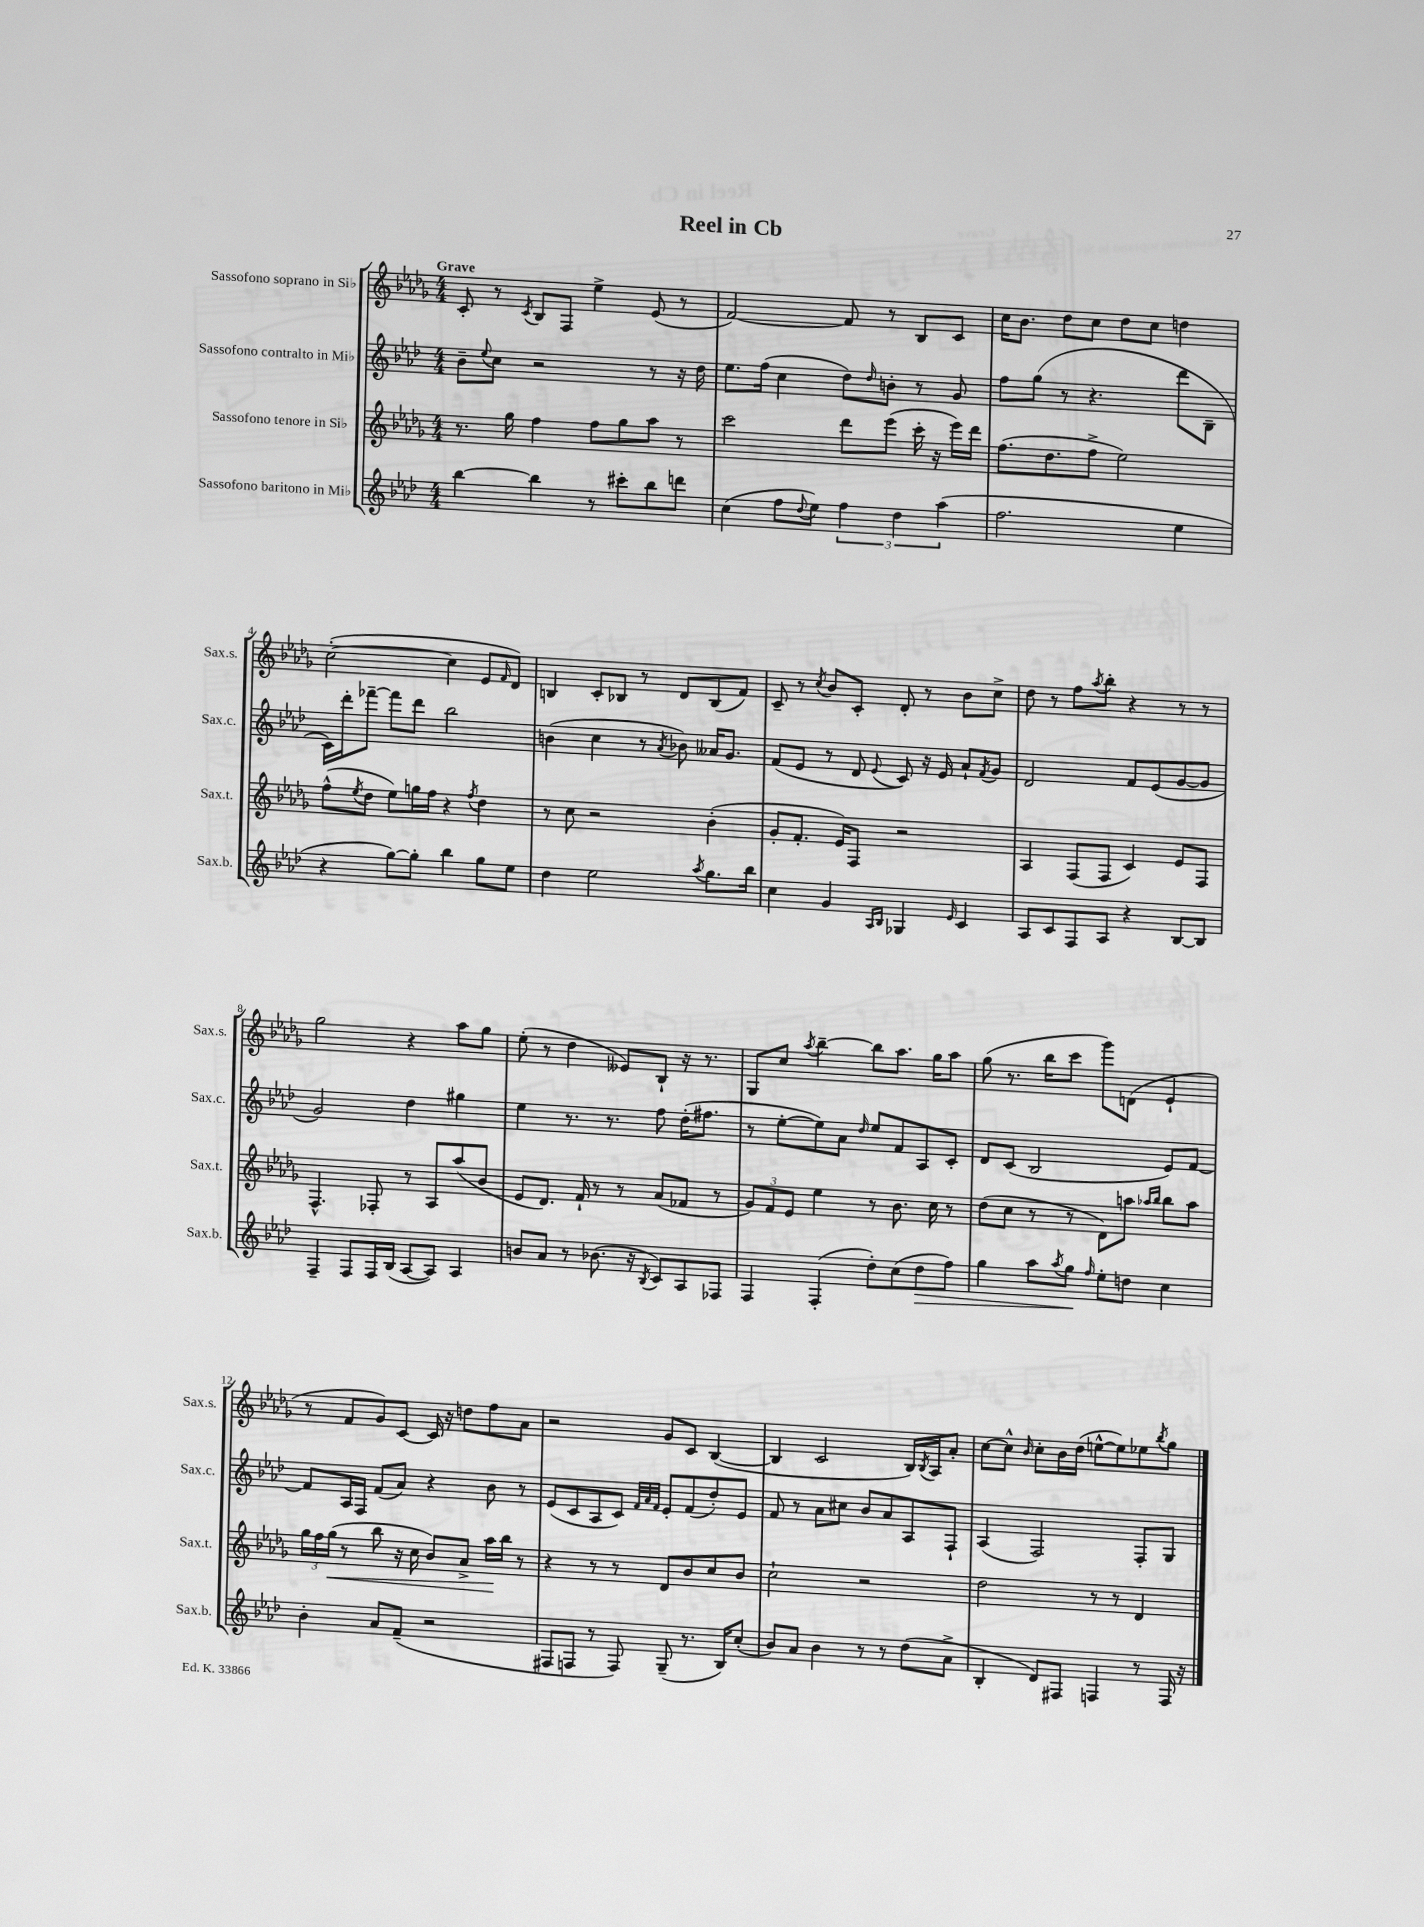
\header { title = "Reel in Cb" }
<<
\new StaffGroup <<
\new Staff = "s0" \with { instrumentName = "Sassofono soprano in Sib" shortInstrumentName = "Sax.s." } {
    \clef treble \key des \major \numericTimeSignature \time 4/4 \tempo "Grave"
    c'8-. r8 \acciaccatura { c'8 } bes8 f8 ees''4-> ees'8( r8 |
    f'2~) f'8 r8 bes8 c'8 |
    c''16 bes'8. des''8 c''8 des''8 c''8 d''4 |
    c''2~-.( c''4 ees'8 \grace { f'16 } des'8) |
    b4 c'8-. bes8 r8 des'8 bes8( f'8) |
    c'8-- r8 \acciaccatura { c''8 } bes'8 c'8-. des'8-. r8 bes'8 c''8-> |
    des''8 r8 f''8 \acciaccatura { aes''8 } bes''8-. r4 r8 r8 |
    ges''2 r4 aes''8 ges''8 |
    ees''8-.( r8 des''4 eeses'8) bes8-! r16 r8. |
    ges8 c''8 \acciaccatura { aes''8 } bes''4~-- bes''8 aes''8. ges''16 aes''8 |
    ges''8( r8. bes''16 c'''8 ges'''8) d'8( ees'4-! |
    r8 f'8 ges'8) c'8~ c'16 r16 d''8 f''8 aes'8 |
    r2 ges'8 c'8 bes4~( |
    bes4 c'2 bes16) \acciaccatura { bes8 } aes16 aes'8-. |
    c''8~ c''8-^ \grace { bes'16 } c''8-. bes'16 des''16( e''8~-^ e''8) ees''8 \acciaccatura { bes''8 } ges''8 \bar "|." |
}
\new Staff = "s1" \with { instrumentName = "Sassofono contralto in Mib" shortInstrumentName = "Sax.c." } {
    \clef treble \key aes \major \numericTimeSignature \time 4/4
    bes'8-- \appoggiatura { ees''8 } c''8 r2 r8 r16 des''16 |
    ees''8. f''16( c''4 des''8) \grace { des''16 } b'8-. r8 g'8 |
    f''8 g''8( r8 r4. des'''8 bes8-- |
    c'16) des'''16-. fes'''8~-- fes'''8 des'''8 bes''2 |
    b'4( c''4 r8 \acciaccatura { aes'8 } bes'8) aeses'16 g'8. |
    f'8( ees'8 r8 des'8 \appoggiatura { ees'8 } c'8) r16 ees'16 aes'8-! \acciaccatura { f'8 } g'8 |
    des'2 f'8 ees'8( g'8~ g'8 |
    g'2) des''4 gis''4 |
    ees''4 r8. r8. f''8 des''16-.( fis''8. |
    r8 ees''8~-. ees''8) aes'8 \grace { des''16 } ees''8 f'8 aes8 c'8-. |
    des'8 c'8( bes2 ees'8) f'8~ |
    f'8 aes16 f16 f'8( aes'8) r4 bes'8 r8 |
    ees'8( c'8 aes8 c'8) \grace { f'32 aes'32 f'32 } ees'8-. f'8( des''8-.) ees'8 |
    f'8 r8 aes'8 cis''8 bes'8 aes'8 aes8 f8-! |
    aes4( f2) f8-. g8 \bar "|." |
}
\new Staff = "s2" \with { instrumentName = "Sassofono tenore in Sib" shortInstrumentName = "Sax.t." } {
    \clef treble \key des \major \numericTimeSignature \time 4/4
    r8. ges''16 f''4 f''8 ges''8 aes''8 r8 |
    c'''2 des'''8 ees'''8( c'''16-. r16 ees'''16) des'''16 |
    f''8.( des''8. f''8-> ees''2) |
    f''8-^( \acciaccatura { ees''8 } des''8 ees''8) g''16 f''16 r4 \acciaccatura { f''8 } des''4 |
    r8 c''8 r2 bes'4-.( |
    ges'8-. f'8.-. ees'16) f8 r2 |
    aes4 f8( f8 c'4) ees'8 f8 |
    f4.-^ fes8-. r8 aes8 aes''8( bes'8 |
    ees'8 des'8.) f'16-! r8 r8 aes'8( fes'8 r8 |
    \tuplet 3/2 { ges'8) f'8 ees'8 } ees''4 r8 bes'8. c''16 r8 |
    des''8( c''8 r8 r8 des'8) a''8 \grace { aes''16 bes''16 } bes''8 aes''8 |
    \tuplet 3/2 { ges''16 f''16 ges''16\<( } r8 bes''8 r16 c''16 bes'8) aes'8-> aes''16\! bes''16 r8 |
    r4 r8 r8 des'8 bes'8 c''8 bes'8 |
    c''2-! r2 |
    des''2 r8 r8 des'4 \bar "|." |
}
\new Staff = "s3" \with { instrumentName = "Sassofono baritono in Mib" shortInstrumentName = "Sax.b." } {
    \clef treble \key aes \major \numericTimeSignature \time 4/4
    bes''4~ bes''4 r8 cis'''8-. bes''8 d'''8 |
    c''4( f''8 \appoggiatura { des''8 } ees''8) \tuplet 3/2 { f''4 des''4 aes''4( } |
    f''2. ees''4 |
    r4 g''8~) g''8-. bes''4 g''8 ees''8 |
    des''4 ees''2 \acciaccatura { aes''8 } g''8. bes''16 |
    c''4 g'4 \grace { aes16 bes16 } ges4 \grace { ees'16 } c'4 |
    aes8 c'8 f8 aes8 r4 bes8~ bes8 |
    f4-- f8 f16 bes16( aes8~ aes8) aes4 |
    b'8 aes'8 r8 bes'8.( r16 \acciaccatura { bes8 } c'8) aes8 fes8 |
    f4 f4-.( des''8-.) c''8( des''8\> f''8) |
    g''4 aes''8 \acciaccatura { aes''8 } g''8\! \grace { f''16 } ees''8-. d''8 c''4 |
    bes'4-. aes'8 f'8--( r2 |
    fis8 f8 r8 f8) g8--( r8. bes16) c''8-.( |
    bes'8) aes'8 bes'4 r8 r8 des''8( aes'8-> |
    bes4-. des'8) fis8 f4 r8 f16 r16 \bar "|." |
}
>>
>>
